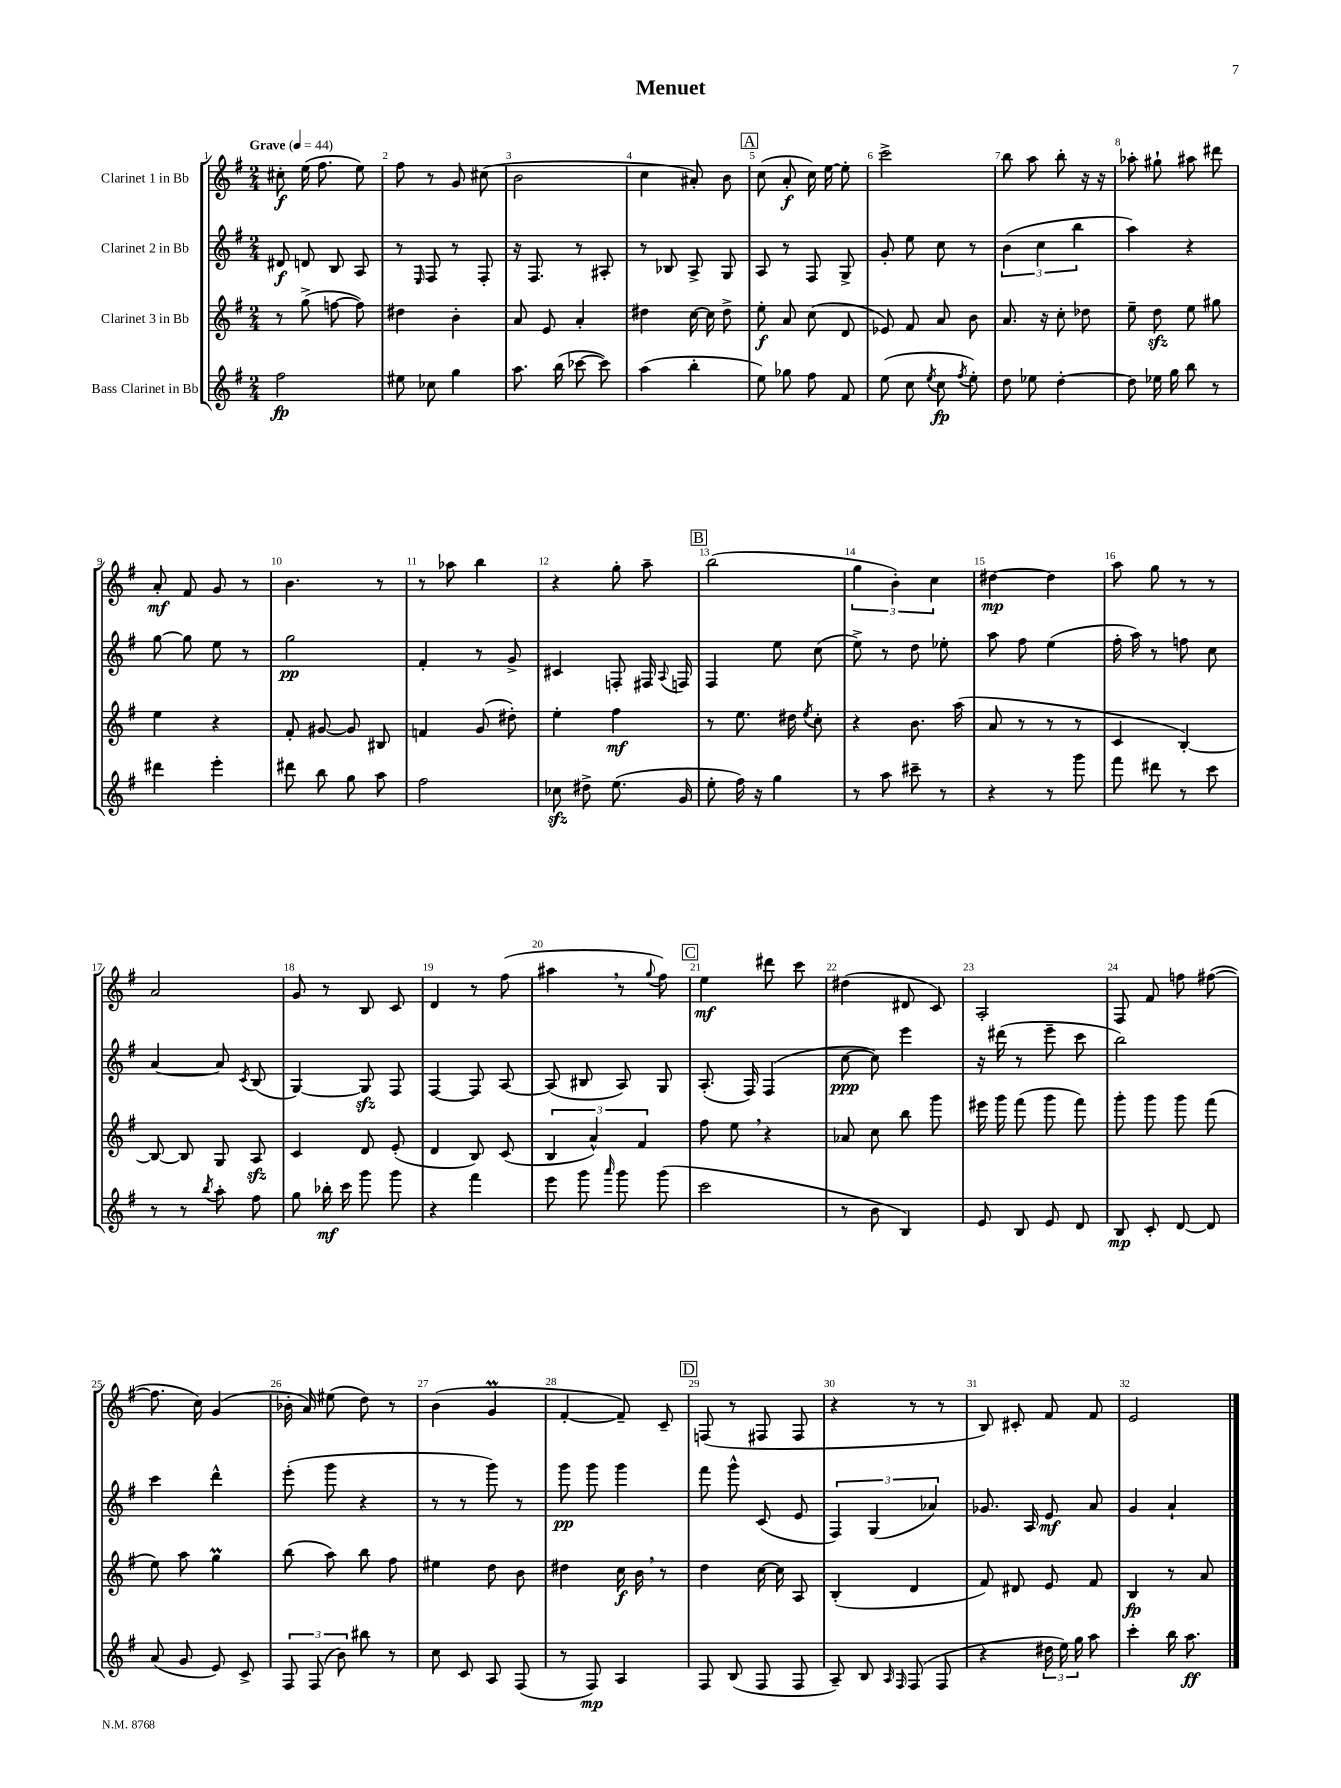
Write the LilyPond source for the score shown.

\header { title = "Menuet" }
<<
\new StaffGroup <<
\new Staff = "s0" \with { instrumentName = "Clarinet 1 in Bb" } {
    \clef treble \key g \major \numericTimeSignature \time 2/4 \tempo "Grave" 4 = 44
    \autoBeamOff cis''8-.\f e''16( fis''8. e''8) |
    fis''8 r8 g'8 cis''8( |
    b'2 |
    c''4 ais'8-.) b'8 |
    \mark \markup { \box "A" } c''8( a'8-.\f c''16) e''16~ e''8-. |
    c'''2-> |
    b''8 a''8 b''8-. r16 r16 |
    aes''8-. gis''8-! ais''8 dis'''8 |
    a'8-.\mf fis'8 g'8 r8 |
    b'4. r8 |
    r8 aes''8 b''4 |
    r4 g''8-. a''8-- |
    \mark \markup { \box "B" } b''2( |
    \tuplet 3/2 { g''4 b'4-.) c''4 } |
    dis''4~\mp dis''4 |
    a''8 g''8 r8 r8 |
    a'2 |
    g'8 r8 b8 c'8 |
    d'4 r8 fis''8( |
    ais''4 \breathe r8 \appoggiatura { g''8 } fis''8) |
    \mark \markup { \box "C" } e''4\mf dis'''8 c'''8 |
    dis''4( dis'8 c'8) |
    a2-. |
    fis8 fis'8 f''8 fis''8~( |
    fis''8. c''16) g'4( |
    bes'16-. a'16) eis''8( d''8) r8 |
    b'4( g'4\prall |
    fis'4~-. fis'8--) c'8-- |
    \mark \markup { \box "D" } f8( r8 fis8 fis8 |
    r4 r8 r8 |
    b8) cis'8-. fis'8 fis'8 |
    e'2 \bar "|." |
}
\new Staff = "s1" \with { instrumentName = "Clarinet 2 in Bb" } {
    \clef treble \key g \major \numericTimeSignature \time 2/4
    \autoBeamOff dis'8\f d'8 b8 a8 |
    r8 \grace { e16 } fis8 r8 fis8-. |
    r16 fis8. r8 ais8-. |
    r8 bes8 a8-> g8 |
    \mark \markup { \box "A" } a8 r8 fis8 g8-> |
    g'8-. e''8 c''8 r8 |
    \tuplet 3/2 { b'4( c''4 b''4 } |
    a''4) r4 |
    g''8~ g''8 e''8 r8 |
    g''2\pp |
    fis'4-. r8 g'8-> |
    cis'4 f8-. fis16 \appoggiatura { a8 } f16 |
    \mark \markup { \box "B" } fis4 e''8 c''8( |
    e''8->) r8 d''8 ees''8-. |
    a''8 fis''8 e''4( |
    fis''16-. a''16) r8 f''8 c''8 |
    a'4~ a'8 \acciaccatura { c'8 } b8( |
    g4~) g8\sfz fis8 |
    fis4~ fis8 a8~ |
    a8( bis8 a8) g8 |
    \mark \markup { \box "C" } a8.-.( fis16) fis4( |
    c''8~\ppp c''8) e'''4 |
    r16 dis'''16( r8 e'''8-- c'''8 |
    b''2) |
    c'''4 d'''4-^ |
    e'''8-.( g'''8 r4 |
    r8 r8 g'''8) r8 |
    g'''8\pp g'''8 g'''4 |
    \mark \markup { \box "D" } fis'''8 g'''8-^ c'8( e'8 |
    \tuplet 3/2 { fis4) g4( aes'4) } |
    ges'8. a16 e'8\mf a'8 |
    g'4 a'4-! \bar "|." |
}
\new Staff = "s2" \with { instrumentName = "Clarinet 3 in Bb" } {
    \clef treble \key g \major \numericTimeSignature \time 2/4
    \autoBeamOff r8 g''8->( f''8~ f''8) |
    dis''4 b'4-. |
    a'8 e'8 a'4-. |
    dis''4 c''16~ c''16 dis''8-> |
    \mark \markup { \box "A" } e''8-.\f a'8 c''8( d'8 |
    ees'8) fis'8 a'8 b'8 |
    a'8. r16 c''8-. des''8 |
    e''8-- d''8\sfz e''8 gis''8 |
    e''4 r4 |
    fis'8-. gis'8~ gis'8 bis8 |
    f'4 g'8( dis''8-.) |
    e''4-. fis''4\mf |
    \mark \markup { \box "B" } r8 e''8. dis''16 \acciaccatura { e''8 } c''8-. |
    r4 b'8. a''16( |
    a'8 r8 r8 r8 |
    c'4 b4~-.) |
    b8~ b8 g8 a8\sfz |
    c'4 d'8 e'8-.( |
    d'4 b8) c'8( |
    \tuplet 3/2 { b4 a'4-^) fis'4 } |
    \mark \markup { \box "C" } fis''8 e''8 \breathe r4 |
    aes'8 c''8 b''8 g'''8 |
    eis'''16 g'''16 fis'''8( g'''8 fis'''8) |
    g'''8-. g'''8 g'''8 fis'''8( |
    e''8) a''8 g''4\prall |
    b''8( a''8) b''8 fis''8 |
    eis''4 d''8 b'8 |
    dis''4 c''16\f b'16 \breathe r8 |
    \mark \markup { \box "D" } d''4 c''16~ c''16 a8 |
    b4-.( d'4 |
    fis'8) dis'8 e'8 fis'8 |
    b4\fp r8 a'8 \bar "|." |
}
\new Staff = "s3" \with { instrumentName = "Bass Clarinet in Bb" } {
    \clef treble \key g \major \numericTimeSignature \time 2/4
    \autoBeamOff fis''2\fp |
    eis''8 ces''8 g''4 |
    a''8. b''16( ces'''8~ ces'''8) |
    a''4( b''4-. |
    \mark \markup { \box "A" } e''8) ges''8 fis''8 fis'8 |
    e''8( c''8 \acciaccatura { e''8 } c''8\fp \acciaccatura { fis''8 } e''8-.) |
    d''8 ees''8 d''4~-. |
    d''8 ees''16 g''16 b''8 r8 |
    dis'''4 e'''4-. |
    dis'''8 b''8 g''8 a''8 |
    fis''2 |
    ces''8\sfz dis''8-> e''8.( g'16 |
    \mark \markup { \box "B" } e''8-. fis''16) r16 g''4 |
    r8 a''8 cis'''8-- r8 |
    r4 r8 g'''8 |
    fis'''8 dis'''8 r8 c'''8 |
    r8 r8 \acciaccatura { b''8 } a''8-. fis''8 |
    g''8 bes''16-.\mf c'''16 g'''8 g'''8 |
    r4 fis'''4 |
    e'''8 g'''8 \grace { a'''16 } g'''8 g'''8( |
    \mark \markup { \box "C" } c'''2 |
    r8 b'8 b4) |
    e'8 b8 e'8 d'8 |
    b8\mp c'8-. d'8~ d'8 |
    a'8( g'8 e'8) c'8-> |
    \tuplet 3/2 { fis8 fis8( b'8) } bis''8 r8 |
    c''8 c'8 a8 fis8( |
    r8 fis8\mp) a4 |
    \mark \markup { \box "D" } fis8 b8( fis8 fis8 |
    a8--) b8 \grace { a16 fis16 } fis8( fis8 |
    r4 \tuplet 3/2 { dis''16 e''16) g''16 } a''8 |
    c'''4-. b''16 a''8.\ff \bar "|." |
}
>>
>>
\layout { \context { \Score \override BarNumber.break-visibility = ##(#f #t #t) barNumberVisibility = #all-bar-numbers-visible } }
